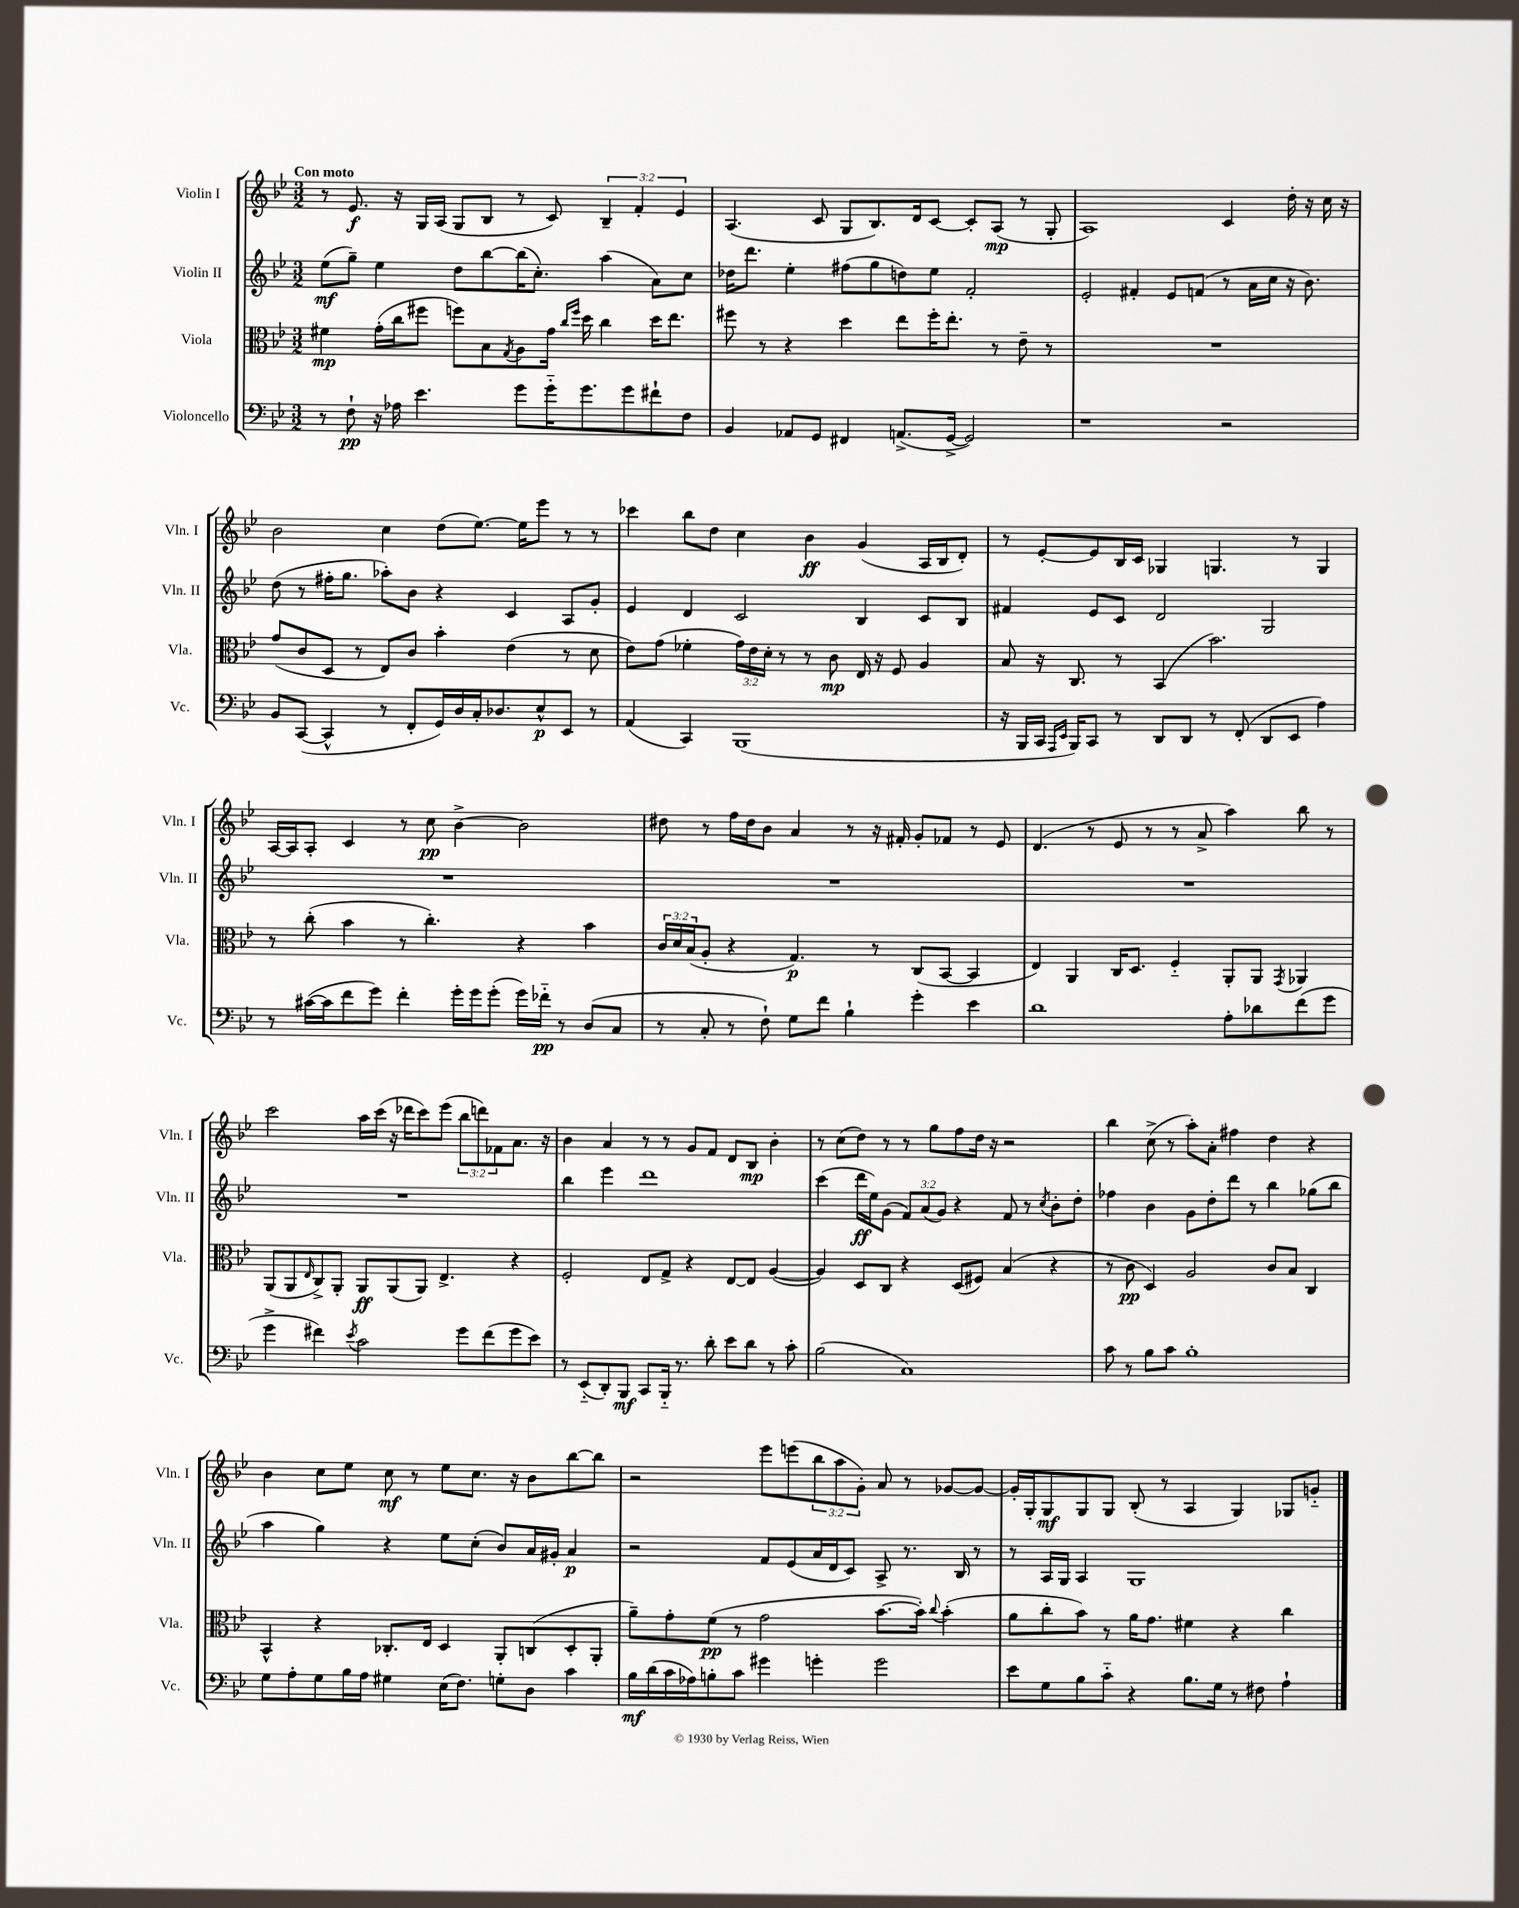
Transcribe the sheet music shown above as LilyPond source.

<<
\new StaffGroup <<
\new Staff = "s0" \with { instrumentName = "Violin I" shortInstrumentName = "Vln. I" } {
    \clef treble \key bes \major \numericTimeSignature \time 3/2 \override Staff.TupletNumber.text = #tuplet-number::calc-fraction-text \tempo "Con moto"
    r8 ees'8.\f r16 g16 a16( g8 bes8 r8 c'8) \tuplet 3/2 { bes4-- f'4-. ees'4 } |
    a4.( c'8 g8 bes8.) d'16 c'8~ c'8-. a8\mp( r8 g8-. |
    a1) c'4 d''16-. r16 c''16 r16 |
    bes'2 c''4 d''8( ees''8.~) ees''16 ees'''8 r8 r8 |
    ces'''4 bes''8 d''8 c''4 bes'4\ff g'4( a16 bes16 d'8-.) |
    r8 ees'8~-. ees'8 bes16 c'16 ges4 g4. r8 g4 |
    a16~ a16 a8-. c'4 r8 c''8\pp bes'4~-> bes'2 |
    dis''8 r8 f''16 dis''16 bes'8 a'4 r8 r16 fis'16-. g'8-. fes'8 r8 ees'8 |
    d'4.( r8 ees'8 r8 r8 a'8-> a''4) bes''8 r8 |
    c'''2 a''16 c'''16( r16 des'''16 c'''8) ees'''8( \tuplet 3/2 { bes''8 d'''8) fes'8 } a'8. r16 |
    bes'4 a'4 r8 r8 g'8 f'8 d'8 bes8\mp bes'4-. |
    r8 c''8( d''8) r8 r8 g''8 f''8 d''16 r16 r2 |
    bes''4 c''8->( r8 a''8-.) a'8-. fis''4 d''4 r4 |
    bes'4 c''8 ees''8 c''8\mf r8 ees''8 c''8. r16 bes'8 bes''8~ bes''8 |
    r2 ees'''8 e'''8( \tuplet 3/2 { bes''8 a''8 g'8-.) } a'8 r8 ges'8~ ges'8~ |
    ges'16-. g16-. g8\mf g8 g8 bes8-.( r8 a4 g4) ges8 g'8-_ \bar "|." |
}
\new Staff = "s1" \with { instrumentName = "Violin II" shortInstrumentName = "Vln. II" } {
    \clef treble \key bes \major \numericTimeSignature \time 3/2 \override Staff.TupletNumber.text = #tuplet-number::calc-fraction-text
    ees''8\mf( g''8--) ees''4 d''8 bes''8~ bes''16( c''8.-.) a''4( a'8) c''8 |
    des''16 d'''8. ees''4-. fis''8( g''8 d''8) ees''8 f'2-. |
    ees'2-. fis'4-. ees'8 f'8( r8 a'16 c''16 r16 bes'8.) |
    d''8( r8 fis''16-. g''8. aes''8-.) bes'8 r4 c'4 a8 g'8-. |
    ees'4 d'4 c'2 bes4 c'8 bes8 |
    fis'4 ees'8 c'8 d'2 g2 |
    R1. |
    R1. |
    R1. |
    R1. |
    bes''4 ees'''4 d'''1 |
    c'''4( d'''16\ff ees''16) g'8( \tuplet 3/2 { f'8) a'8( g'8) } r4 f'8 r8 \acciaccatura { c''8 } bes'8-. d''8-. |
    fes''4 bes'4 g'8 d''8-. d'''8 r8 bes''4 ges''8( bes''8 |
    a''4 g''4) r4 ees''8 c''8-.( bes'8) a'16 gis'16-. a'4\p |
    r2 f'8 ees'8( a'16 d'16 c'8) a8-> r8. bes16 r8 |
    r8 a16 g16 a4 g1 \bar "|." |
}
\new Staff = "s2" \with { instrumentName = "Viola" shortInstrumentName = "Vla." } {
    \clef alto \key bes \major \numericTimeSignature \time 3/2 \override Staff.TupletNumber.text = #tuplet-number::calc-fraction-text
    fis'4\mp g'16-.( c''16 fis''8 f''8) bes8 \acciaccatura { g8 } a8 g'16 \grace { c''16 f''16 } d''16 c''4 d''16 ees''8. |
    fis''8 r8 r4 d''4 ees''8 fis''16-. ees''8.-. r8 ees'8-- r8 |
    R1. |
    g'8( c'8 d8 r8 ees8) c'8 bes'4-. ees'4( r8 d'8 |
    ees'8) g'8( fes'4-. \tuplet 3/2 { g'16) ees'16 d'16-. } r8 r8 c'8\mp ees16 r16 f8 a4 |
    bes8 r16 c8. r8 bes,4( bes'2.) |
    r8 c''8-.( bes'4 r8 c''4.-.) r4 bes'4 |
    \tuplet 3/2 { c'16 d'16 bes16( } a8-. r4 g4.\p) r8 c8( bes,8~ bes,4 |
    ees4) a,4 c16 d8. f4-_ a,8-. a,8 \acciaccatura { g,8 } aes,4 |
    a,8( a,8 \grace { ees16 } c8->) a,8-. a,8\ff a,8( a,8) ees4.-> r4 |
    f2-. ees8 g8-> r4 ees8~ ees8 a4~( |
    a4) d8 c8 r4 d8( fis8) bes4( r4 |
    r8 c'8\pp d4) a2 c'8 bes8 c4 |
    bes,4-^ r4 ces8.-. ees16 d4 a,8-. c8( d8-. a,8-. |
    a'8--) g'8-. f'8\pp( r8 g'2 bes'8.~ bes'16-.) \appoggiatura { c''8 } bes'4-.( |
    a'8 c''8-. bes'8) r8 a'16 g'8. fis'4 r4 c''4 \bar "|." |
}
\new Staff = "s3" \with { instrumentName = "Violoncello" shortInstrumentName = "Vc." } {
    \clef bass \key bes \major \numericTimeSignature \time 3/2
    r8 f8-!\pp r16 aes16 ees'4. g'8 g'16-_ g'8. g'8 fis'8-! f8 |
    bes,4 aes,8 g,8 fis,4 a,8.->( g,16~-> g,2) |
    r1 r2 |
    bes,8 c,8~( c,4-^ r8 f,8-. g,16) d16 c16-. des8. ees8-^\p ees,8 r8 |
    a,4( c,4) bes,,1( |
    r16 bes,,16 c,16 \grace { a,,16 ees,16 } bes,,16) c,8 r8 d,8 d,8 r8 f,8-.( d,8 ees,8 a4) |
    r8 cis'16~( cis'16 f'8 g'8) f'4-. g'16-. g'16 g'8-.( g'16) fes'16-_\pp r8 d8( c8 |
    r8 c8-. r8 f8-!) g8 f'8 bes4-! g'4-. ees'4 |
    d'1 a8-. des'8 f'8( g'8 |
    g'4-> fis'4) \acciaccatura { ees'8 } c'2 g'8 fis'8( g'8 ees'8) |
    r8 ees,8-_( d,8-.) bes,,8\mf c,8 bes,,16-_ r8. d'8-. ees'8 d'8 r8 c'8-. |
    bes2( c1) |
    c'8 r8 bes8 c'8 bes1-. |
    g8 a8-. g8 bes16 a16 gis4 ees16( f8.) g8-. d8 c'4 |
    bes16\mf d'16( c'16 aes16) b8-. c'8 gis'4 g'4-. g'2 |
    ees'8 g8 bes8 c'8-_ r4 bes8. g16 r8 fis8 a4-! \bar "|." |
}
>>
>>
\layout { \context { \Score \remove "Bar_number_engraver" } }
